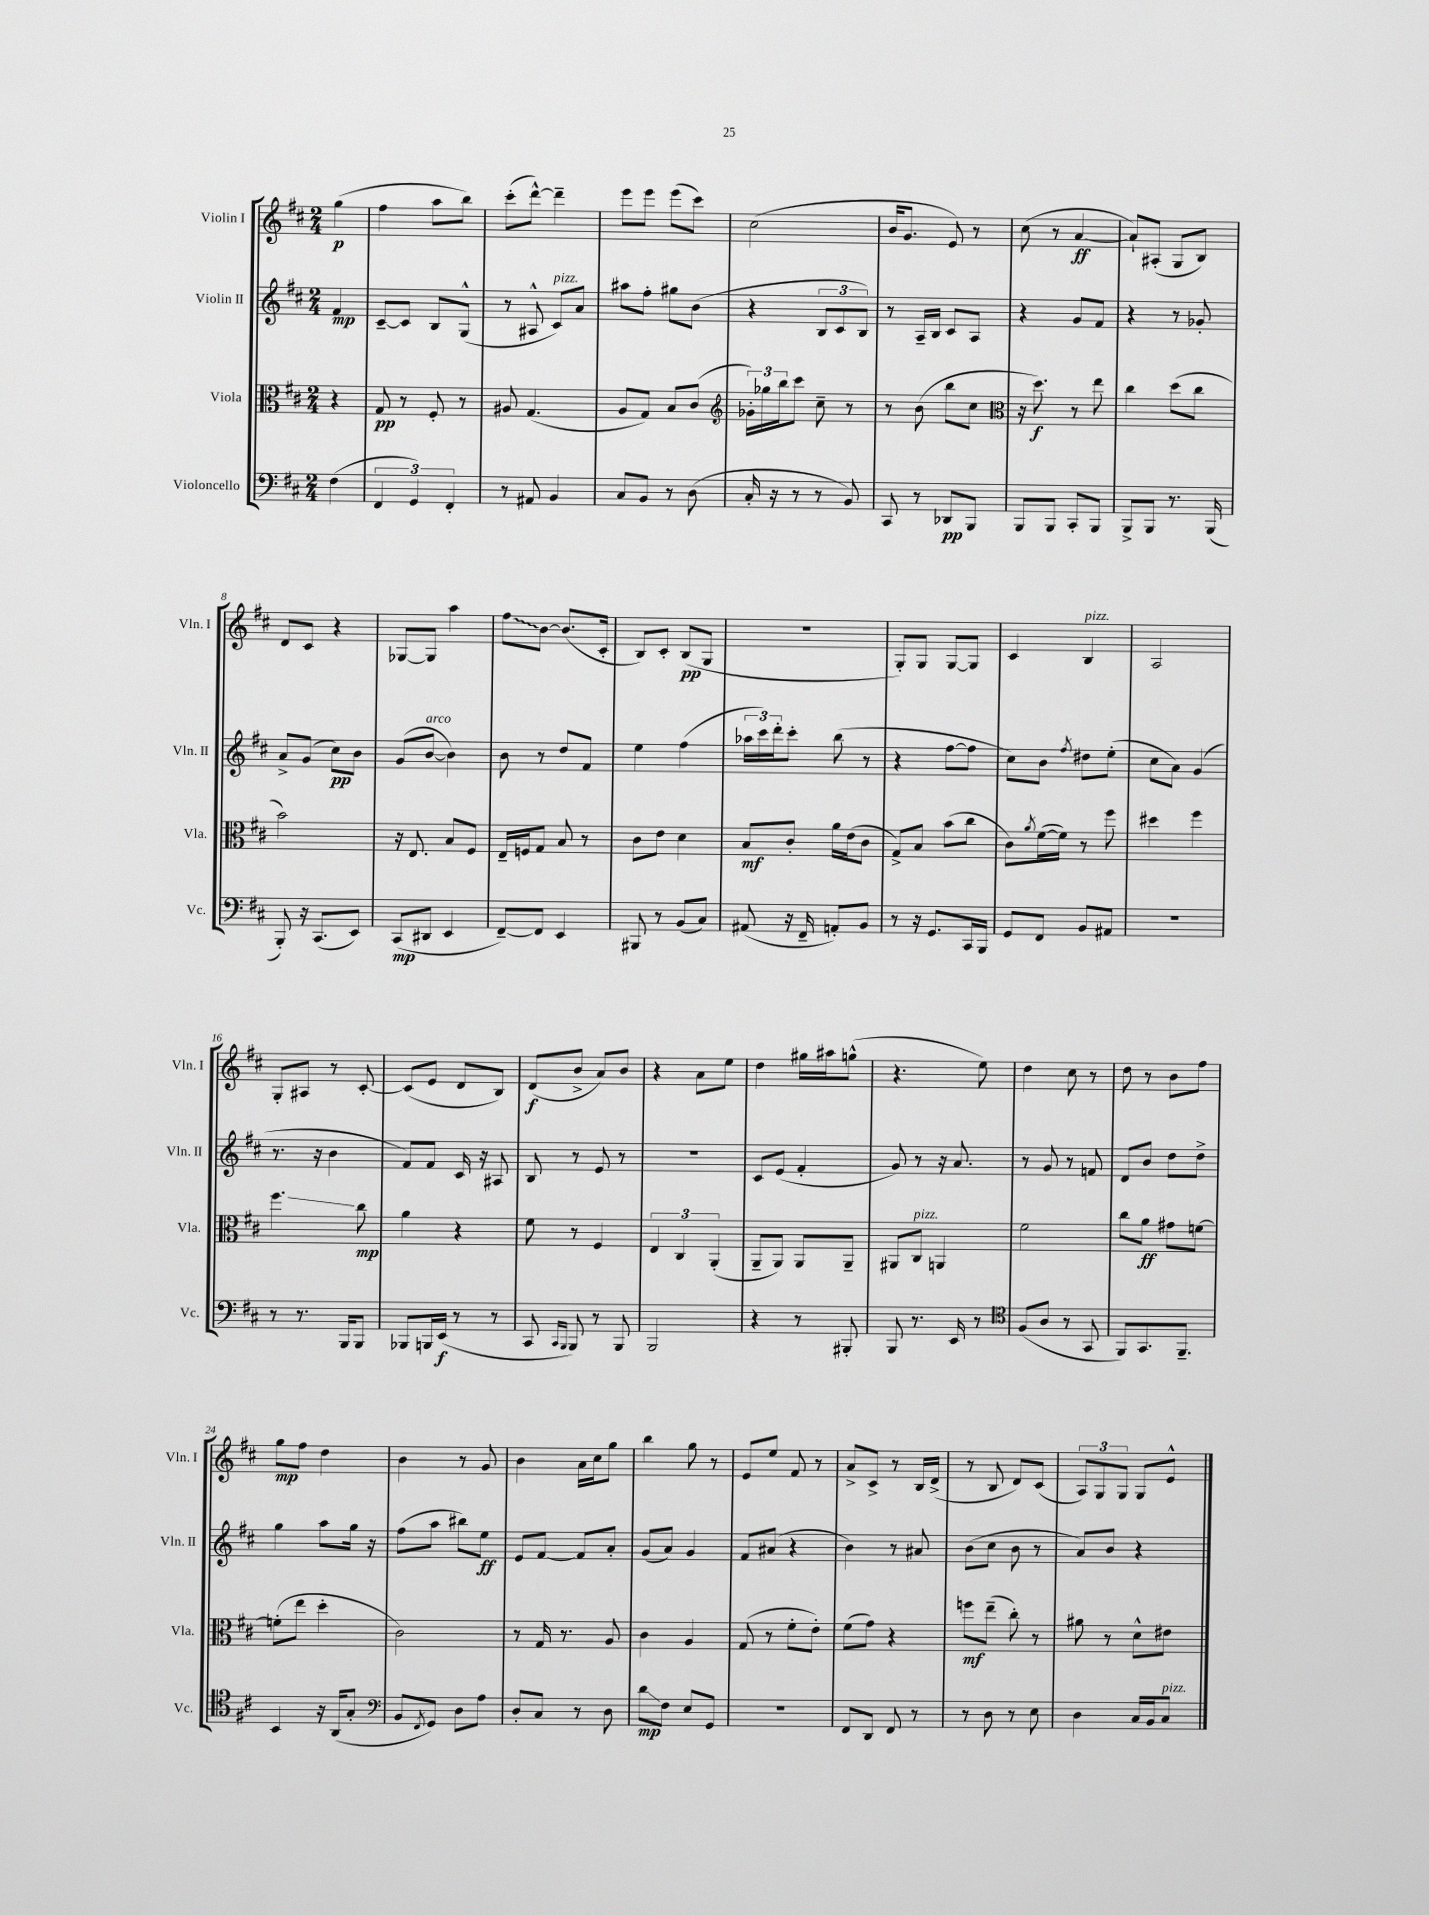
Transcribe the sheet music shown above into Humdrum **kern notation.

**kern	**kern	**kern	**kern
*staff4	*staff3	*staff2	*staff1
*clefF4	*clefC3	*clefG2	*clefG2
*k[f#c#]	*k[f#c#]	*k[f#c#]	*k[f#c#]
*M2/4	*M2/4	*M2/4	*M2/4
(4F#	4r	4f#	(4gg
=	=	=	=
6FF#	8G	[8c#~	4ff#
.	8r	8c#]	.
6GG)	.	.	.
.	8F#'	8B	8aa
6FF#'	.	.	.
.	8r	(8G^^	8bb)
=	=	=	=
8r	8A#	8r	(8ccc#'
8AA#	(4.G	8A#^^	[8ddd^^)
4BB	.	8c#)	4ddd~]
.	.	8a	.
=	=	=	=
8C#	8A	8aa#	8eee
8BB	8G)	8ff#'	8eee
8r	8B	8gg#	(8eee
(8D	(8c#	(8b	8ccc#)
=	=	=	=
*	*clefG2	*	*
16C#'	24g-')	4r	(2cc#
.	24gg-	.	.
16r	.	.	.
.	24bb	.	.
8r	8ccc#	.	.
8r	8cc#~	12B	.
.	.	12c#	.
8BB)	8r	.	.
.	.	12B)	.
=	=	=	=
8CC#	8r	8r	16b
.	.	.	8.g
8r	(8b	16A~	.
.	.	16B	.
8DD-	8bb	8c#	8e)
8BBB	8cc#	8A	8r
=	=	=	=
*	*clefC3	*	*
8BBB	16r	4r	(8cc#
.	8.dd)	.	.
8BBB	.	.	8r
8CC#'	8r	8g	[4a
8BBB	8ee	8f#	.
=	=	=	=
8BBB^	4cc#	4r	8a`])
8BBB	.	.	(8A#'
8.r	(8dd	8r	8G
.	8cc#	8g-'	8B)
(16BBB	.	.	.
=	=	=	=
8BBB')	2b)	8a^	8d
16r	.	(8g	8c#
(8.CC#	.	.	.
.	.	8cc#)	4r
8EE)	.	8b	.
=	=	=	=
(8CC#	16r	(8g	[8G-
.	8.E	.	.
8DD#	.	[8b	8G-]
4EE	8B	4b])	4aa
.	8F#	.	.
=	=	=	=
[8FF#~)	16E~	8b	8ff#
.	16F	.	.
8FF#]	8G	8r	[8b
4EE	8B	8dd	(8.b]
.	8r	8f#	.
.	.	.	16c#'
=	=	=	=
8BBB#	8c#	4ee	8B)
8r	8e	.	8c#'
(8BB	4d	(4ff#	(8B
8C#)	.	.	8G
=	=	=	=
(8AA#	8B	24aa-	2r
.	.	24ccc#)	.
.	.	24ddd'	.
16r	8c#'	8ccc#'	.
16FF#~	.	.	.
8AA')	16a	(8bb	.
.	(16e	.	.
8BB	8c#	8r	.
=	=	=	=
8r	8G^)	4r	8G')
16r	8B	.	8G
8.GG	.	.	.
.	(8b	[8ff#	[8G
16CC#	8cc#	8ff#]	8G]
16BBB	.	.	.
=	=	=	=
8GG	8c#)	8cc#)	4c#
.	8qa	.	.
8FF#	([16f#	8b	.
.	16f#])	.	.
.	.	8qff#	.
8BB	8r	8dd#	4B
8AA#	8ff#	(8ee'	.
=	=	=	=
2r	4dd#	8cc#	2A
.	.	8a)	.
.	4ff#	(4g	.
=	=	=	=
8r	4.ff#	8.r	8G'
8.r	.	.	8A#
.	.	16r	.
.	.	4b	8r
16BBB	.	.	.
8BBB	8cc#	.	[8c#'
=	=	=	=
8BBB-	4a	8f#)	(8c#]
16BBB	.	8f#	8e
(16EE	.	.	.
8r	4r	16c#	8d
.	.	16r	.
8r	.	8A#	8B)
=	=	=	=
8CC#	8f#	8B	(8d
16qqCC#	.	.	.
16qqBBB	.	.	.
8BBB)	8r	8r	8b^
8r	4F#	8e	8a)
8BBB	.	8r	8b
=	=	=	=
2BBB	6E	2r	4r
.	6C#	.	.
.	.	.	8a
.	(6AA'	.	.
.	.	.	8ee
=	=	=	=
4r	8AA~	8c#	4dd
.	8AA)	(8e	.
8r	8AA	4f#'	16gg#
.	.	.	16aa#
8BBB#'	8AA~	.	(8gg^^
=	=	=	=
8BBB	8AA#	8g)	4.r
8.r	8C#	8r	.
.	4AA	16r	.
16EE	.	8.a	.
8r	.	.	8ee)
=	=	=	=
*clefC4	*	*	*
(8F#	2f#	8r	4dd
8A	.	8g	.
8r	.	8r	8cc#
8GG	.	8f	8r
=	=	=	=
8FF#)	8cc#	8d	8dd
8.GG	8a	8b	8r
.	8g#	8dd	8b
8.FF#~	.	.	.
.	[8f	8dd^	8ff#
=	=	=	=
4BB	(8f']	4gg	8gg
.	8ee	.	8ff#
16r	4dd'	8aa	4dd
(16AA	.	.	.
8G'	.	16gg	.
.	.	16r	.
=	=	=	=
*clefF4	*	*	*
8BB	2c#)	(8ff#	4b
8qFF#	.	.	.
8GG)	.	8aa	.
8D	.	8bb#)	8r
8A	.	8ee	8g
=	=	=	=
8D'	8r	8e	4b
8C#	16G	[8f#	.
.	8.r	.	.
8r	.	8f#]	16a
.	.	.	16cc#
8D	8A	8a'	8gg
=	=	=	=
8d	4c#	(8g	4bb
8F#	.	8a)	.
8E	4A	4g	8gg
8GG	.	.	8r
=	=	=	=
2r	(8G	8f#	8e
.	8r	(8a#	8ee
.	8f#'	4r	8f#
.	8e')	.	8r
=	=	=	=
8FF#	(8f#	4b)	8a^
8DD	8g)	.	8c#^
8FF#	4r	8r	8r
8r	.	8a#	16B
.	.	.	(16d^
=	=	=	=
8r	8ff	(8b	8r
8D	(8ee~	8cc#	8B
8r	8cc#')	8b	8d)
8E	8r	8r	(8c#
=	=	=	=
4D	8a#	8a)	12A)
.	.	.	12G
.	8r	8b	.
.	.	.	12G
16C#	8d^^	4r	8G
16BB	.	.	.
8C#	8e#	.	8e^^
==	==	==	==
*-	*-	*-	*-
